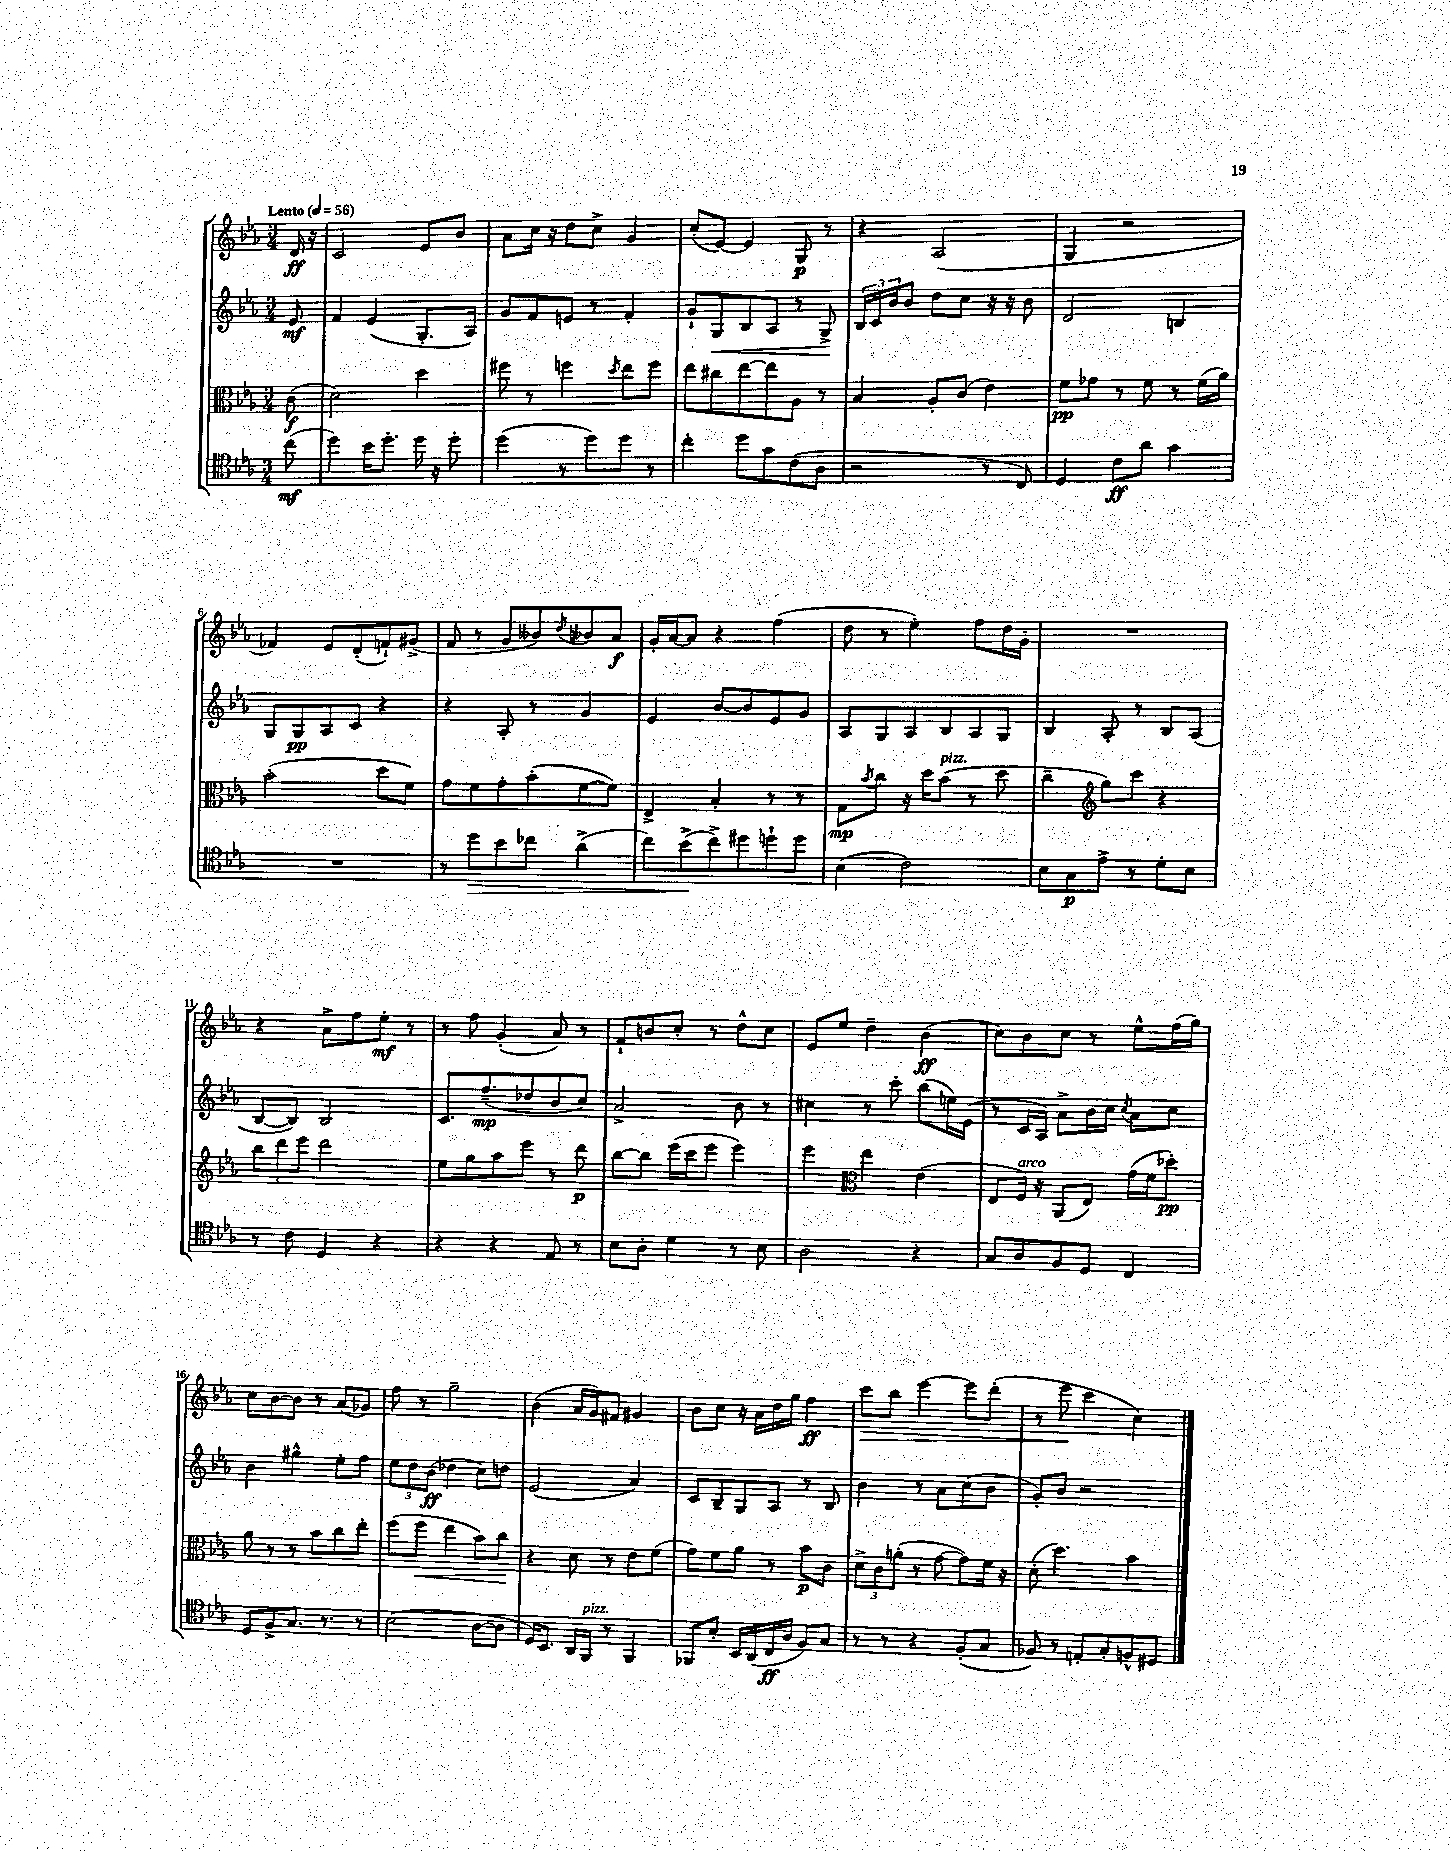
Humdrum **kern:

**kern	**kern	**kern	**kern
*staff4	*staff3	*staff2	*staff1
*clefC4	*clefC3	*clefG2	*clefG2
*k[b-e-a-]	*k[b-e-a-]	*k[b-e-a-]	*k[b-e-a-]
*M3/4	*M3/4	*M3/4	*M3/4
*MM56	*MM56	*MM56	*MM56
(8cc\	(8c\	8e-/	16d/
.	.	.	16r
=	=	=	=
4dd\)	2d\)	4f/	2c/
16b-\LK	.	(4e-/	.
8.dd'\J	.	.	.
16dd\	4dd\	8.G'/L	8e-/L
16r	.	.	.
8dd'\	.	.	8b-/J
.	.	16A-/Jk)	.
=	=	=	=
(4dd\	8ff#\	8g/L	8a-\L
.	8r	8f/	16cc\Jk
.	.	.	16r
8r	4ff\	8e/J	8dd\L
8dd\L)	.	8r	8cc^\J
.	8qdd/	.	.
8dd\J	8ee-\L	4f'/	4g/
8r	8ff\J	.	.
=	=	=	=
4cc'\	8ee-\L	8g`/L	(8cc'/L
.	8cc#\	8G/	[8e-/J)
8dd\L	[8ee-\	8B-/	4e-/]
8g\	8ee-\]	8A-/J	.
(8c\	8A-\J	8r	8G/
8A-\J	8r	8G^/	8r
=	=	=	=
2r	4B-/	24B-/LL	4r
.	.	24c/	.
.	.	24b-/J	.
.	.	8b-/J	.
.	8A-'/L	8dd\L	(2A-/
.	(8c/J	8cc\J	.
8r	4e-\)	16r	.
.	.	16r	.
8C/)	.	8b-\	.
=	=	=	=
4D/	8f\L	2d/	4G/
.	8g-\J	.	.
8c\L	8r	.	2r
8a-\J	8f\	.	.
4g\	8r	4B/	.
.	(16f\LL	.	.
.	16a-\JJ)	.	.
=	=	=	=
2.r	(2b-'\	8G/L	4f-/)
.	.	8G/	.
.	.	8A-/	8e-/L
.	.	8c/J	(8d'/
.	8dd\L	4r	8f`/)
.	8f\J)	.	(8g#^/J
=	=	=	=
8r	8g\L	4r	8f/
8dd\L	8f\	.	8r
8b-\	8g'\	8A-'/	8g/L
8cc-\J	(8b-'\	8r	8b--/)
.	.	.	8qdd/
(4a-^\	[8f\	4g/	8b-/
.	8f\]J)	.	8a-/J
=	=	=	=
8cc\L)	4E-^/	4e-/	16g'/LL
.	.	.	[16a-/J
(8b-^\	.	.	8a-/]J
8cc^\)	4B-'/	[8b-/L	4r
8dd#\	.	8b-/]	.
8dd`\	8r	8e-/	(4ff\
8dd\J	8r	8g/J	.
=	=	=	=
(4B-\	8G\L	8A-/L	8dd\
.	8qb-/	.	.
.	8cc\J	8G/	8r
2c\)	16r	8A-/	4ee-'\)
.	16dd\LK	.	.
.	(8b-\J	8B-/	.
.	8r	8A-/	8ff\L
.	8dd\	8G/J	16dd\L
.	.	.	16g'\JJ
=	=	=	=
8B-\L	4cc~\	4B-/	2.r
8G\	.	.	.
*	*clefG2	*	*
8e-^\J	8gg\L)	8A-'/	.
8r	8ccc\J	8r	.
8d'\L	4r	8B-/L	.
8B-\J	.	(8A-/J	.
=	=	=	=
8r	12bb-\L	[8B-/L	4r
.	12ddd\	.	.
8c\	.	8B-/]J)	.
.	12eee-\J	.	.
4D/	2ddd\	2B-/	8a-^\L
.	.	.	8ff\
4r	.	.	8ee-'\J
.	.	.	8r
=	=	=	=
4r	8ee-\L	8.c/L	8r
.	8gg\	.	8ff\
.	.	(8.ff~/	.
4r	8aa-\	.	(4g'/
.	8eee-\J	8dd-/	.
8E-/	8r	8b-/	8a-/)
8r	8ddd\	8cc/J)	8r
=	=	=	=
8B-\L	[8bb-\L	2a-^/	8f`/L
8A-'\J	8bb-\]J	.	8b/
4d\	(16eee-\LL	.	8cc'/J
.	16ccc\J	.	.
.	8eee-\J	.	8r
8r	4eee-\)	8b-\	8dd^^\L
8B-\	.	8r	8cc\J
=	=	=	=
2A-\	4eee-\	4cc#\	8e-/L
.	.	.	8ee-/J
*	*clefC3	*	*
.	4ee-\	8r	4dd~\
.	.	8ccc'\	.
4r	(4e-\	(8bb-\L	(4b-\
.	.	16ee\L)	.
.	.	(16e-\JJ	.
=	=	=	=
8G/L	8E-/L	8r	8cc\L)
8A-/	16F/Jk)	16c/LL	8b-\
.	16r	16A-/JJ)	.
8F/	(8AA-/L	8a-^\L	8cc\J
8D/J	8E-/J)	16b-\L	8r
.	.	16cc\JJ	.
.	.	8qcc/	.
4C/	(16g\LL	8a-\L	8ee-^^\L
.	16f\J	.	.
.	8dd-'\J)	8cc\J	(16ff\L
.	.	.	16gg\JJ)
=	=	=	=
8D/L	8a-\	4b-\	8cc\L
8F^/	8r	.	[8b-\
8.G/J	8r	4gg#^^\	8b-\]J
.	8b-\L	.	8r
8.r	.	.	.
.	8cc\	8ee-'\L	(8a-/L
8r	8ee-'\J	8ff\J	8g-/J)
=	=	=	=
(2B-\	(8ff\L	12ee-\L	8ff\
.	.	12dd\	.
.	8ff\J	.	8r
.	.	(12b-\J	.
.	4ee-\	4dd-\	2gg~\
[8A-\L	8b-\L)	8cc\L)	.
8A-\]J	8cc\J	8dd\J	.
=	=	=	=
16D/LK)	4r	(2e-/	(4b-\
8.BB-/J	.	.	.
16AA-/LL	8d\	.	16a-/LL
16FF/JJ	.	.	16g/J)
8r	8r	.	8f#/J
4FF/	8e-\L	4a-/)	4g#/
.	(8f\J	.	.
=	=	=	=
8FF-/L	8g\L)	8c/L	8b-\L
8B-'/J	8f\	8B-~/	8cc\J
16BB-/LL	8a-\J	8G/	16r
(16AA-/	.	.	16a-\LL
16C/	8r	8A-/J	16dd\
16A-/JJ	.	.	16gg\JJ
8F/L)	8b-\L	8r	4ff\
8G/J	8c\J	8B-/	.
=	=	=	=
8r	12d^\L	4b-\	8ccc\L
.	12c\	.	.
8r	.	.	8bb-\J
.	(12a'\J	.	.
4r	8r	8r	[4eee-\
.	[8g\	8a-\L	.
(8F'/L	8g\]L)	(8cc\	8eee-\]L
8G/J	16f\Jk	8b-\J	(8ddd'\J
.	16r	.	.
=	=	=	=
8F-/)	(8d'\	8g'/L)	8r
8r	4.dd\)	8b-/J	8eee-\
8E'/L	.	2r	4ccc\
8G'/	.	.	.
8F^^/	4b-\	.	4cc\)
8D#/J	.	.	.
==	==	==	==
*-	*-	*-	*-
